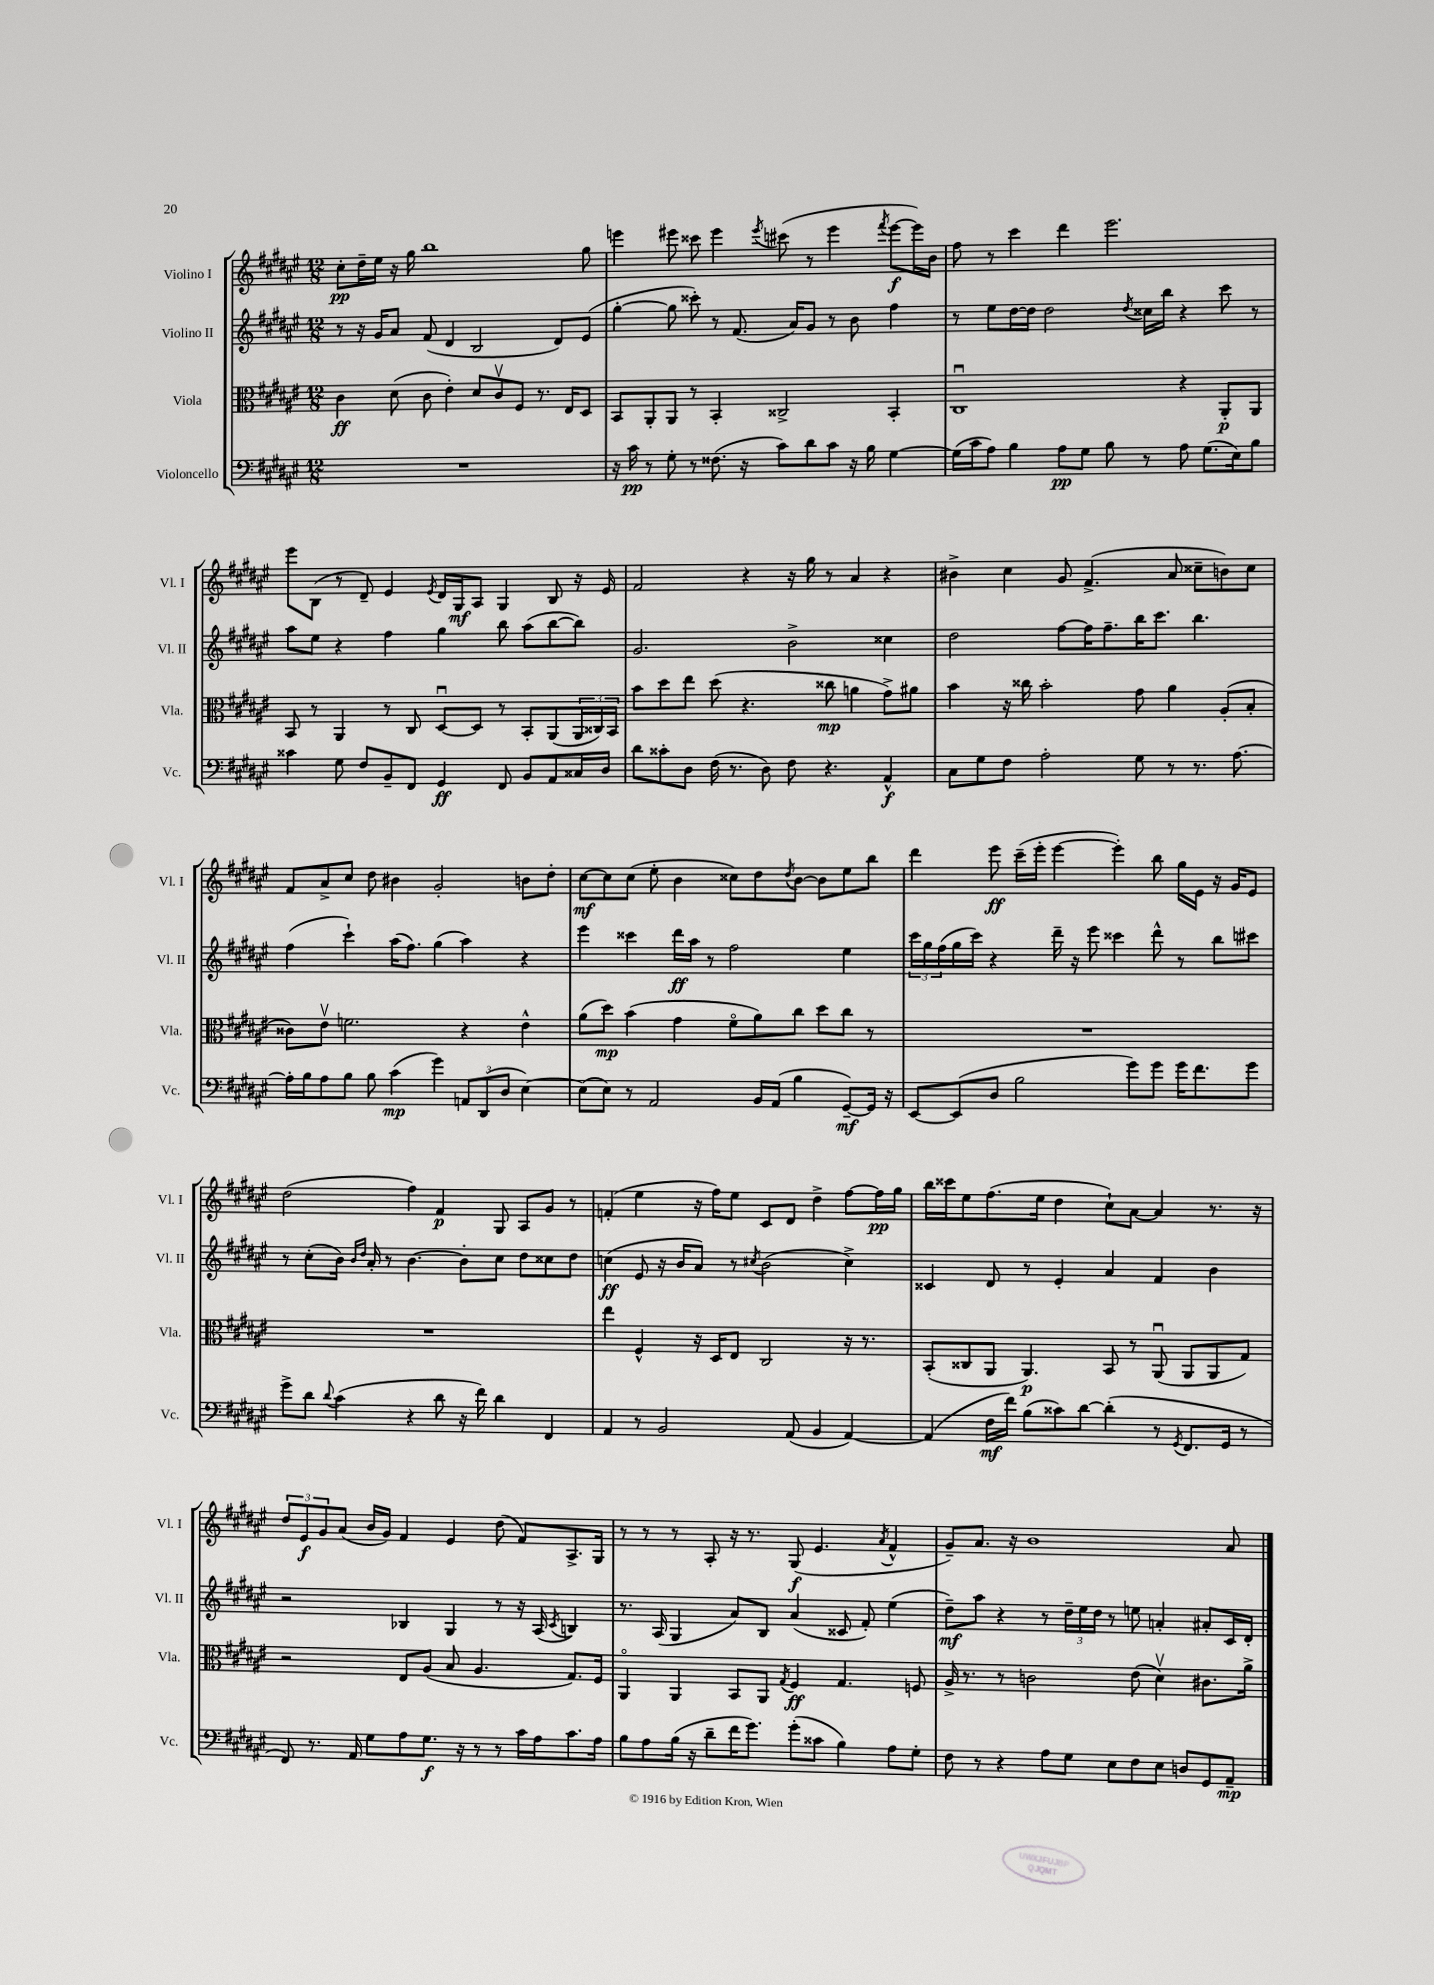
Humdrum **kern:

**kern	**dynam	**kern	**dynam	**kern	**dynam	**kern	**dynam
*part4	*part4	*part3	*part3	*part2	*part2	*part1	*part1
*staff4	*staff4	*staff3	*staff3	*staff2	*staff2	*staff1	*staff1
*I"Violoncello	*	*I"Viola	*	*I"Violino II	*	*I"Violino I	*
*I'Vc.	*	*I'Vla.	*	*I'Vl. II	*	*I'Vl. I	*
*clefF4	*	*clefC3	*	*clefG2	*	*clefG2	*
*k[f#c#g#d#a#e#]	*	*k[f#c#g#d#a#e#]	*	*k[f#c#g#d#a#e#]	*	*k[f#c#g#d#a#e#]	*
*M12/8	*	*M12/8	*	*M12/8	*	*M12/8	*
=1	=1	=1	=1	=1	=1	=1	=1
1.r	.	4c#\	ff	8r	.	8cc#'\L	pp
.	.	.	.	16r	.	16dd#~\L	.
.	.	.	.	16g#/KL	.	16ee#\JJ	.
.	.	(8d#\	.	8a#/J	.	16r	.
.	.	.	.	.	.	16gg#\	.
.	.	8c#\	.	(8f#/	.	1bb	.
.	.	4e#'\)	.	4d#/	.	.	.
.	.	8d#/L	.	2B/	.	.	.
.	.	8c#v/	.	.	.	.	.
.	.	8F#/J	.	.	.	.	.
.	.	8.r	.	.	.	.	.
.	.	.	.	8d#/L)	.	.	.
.	.	16E#/KL	.	.	.	.	.
.	.	8D#/J	.	(8e#/J	.	8gg#\	.
=2	=2	=2	=2	=2	=2	=2	=2
16r	.	8BB/L	.	[4gg#'\	.	4eeen\	.
16c#\	pp	.	.	.	.	.	.
8r	.	8AA#'/	.	.	.	.	.
8G#'\	.	8AA#/J	.	8gg#\]	.	8eee#X\	.
8r	.	8r	.	8ccc##X'\)	.	8ccc##X\	.
(8.F##X\	.	4BB'/	.	8r	.	4eee#\	.
.	.	.	.	(8.f#/	.	.	.
16r	.	.	.	.	.	.	.
.	.	.	.	.	.	8qeee#/	.
8c#\L)	.	2C##X^/	.	.	.	(8ccc#X\	.
.	.	.	.	16a#/KL)	.	.	.
8d#\	.	.	.	8g#/J	.	8r	.
8c#\J	.	.	.	8r	.	4eee#\	.
16r	.	.	.	8b\	.	.	.
16B\	.	.	.	.	.	.	.
.	.	.	.	.	.	8qfff#/	.
[4G#\	.	4BB'/	.	4ff#\	.	[8eee#\L	f
.	.	.	.	.	.	16eee#\L])	.
.	.	.	.	.	.	16b\JJ	.
=3	=3	=3	=3	=3	=3	=3	=3
(16G#\LL]	.	1C#u	.	8r	.	8ff#\	.
16c#\J	.	.	.	.	.	.	.
8A#\J)	.	.	.	8ee#\L	.	8r	.
4B\	.	.	.	[16dd#\L	.	4ccc#\	.
.	.	.	.	16dd#\JJ]	.	.	.
.	.	.	.	2dd#\	.	.	.
8A#\L	pp	.	.	.	.	4ddd#\	.
8G#\J	.	.	.	.	.	.	.
8B\	.	.	.	.	.	2.eee#\	.
.	.	.	.	8qdd#/	.	.	.
8r	.	.	.	16cc##X\LL	.	.	.
.	.	.	.	16bb\JJ	.	.	.
8A#\	.	4r	.	4r	.	.	.
(8.G#\L	.	.	.	.	.	.	.
.	.	8AA#'/L	p	8ccc#\	.	.	.
16E#\k)	.	.	.	.	.	.	.
8B\J	.	8AA#/J	.	8r	.	.	.
!!LO:LB:g=z
=4	=4	=4	=4	=4	=4	=4	=4
4c##X\	.	8BB/	.	8aa#\L	.	8eee#\L	.
.	.	8r	.	8ee#\J	.	(8B\J	.
8G#\	.	4AA#/	.	4r	.	8r	.
8F#/L	.	.	.	.	.	8d#~/)	.
8BB~/	.	8r	.	4ff#\	.	4e#/	.
8FF#/J	.	8C#/	.	.	.	.	.
.	.	.	.	.	.	8qe#/	.
4GG#/	ff	[8D#u/L	.	4gg#\	.	16d#/LL	.
.	.	.	.	.	.	16G#/J	mf
.	.	8D#/J]	.	.	.	8A#/J	.
8FF#/	.	8r	.	8bb\	.	4G#/	.
8BB/L	.	8BB'/L	.	(8aa#\L	.	.	.
8AA#/	.	(8AA#/	.	[8bb\	.	8B/	.
16C##X/L	.	24AA#/L	.	8bb\J])	.	16r	.
.	.	24C##X/)	.	.	.	.	.
16D#/JJ	.	.	.	.	.	16e#/	.
.	.	24BB/JJ	.	.	.	.	.
=5	=5	=5	=5	=5	=5	=5	=5
8d#\L	.	8b\L	.	2.g#/	.	2f#/	.
8c##X'\	.	8dd#\	.	.	.	.	.
8D#\J	.	8ee#\J	.	.	.	.	.
(16F#\	.	(8dd#\	.	.	.	.	.
8.r	.	.	.	.	.	.	.
.	.	4.r	.	.	.	4r	.
8D#\)	.	.	.	.	.	.	.
8F#\	.	.	.	2b^\	.	16r	.
.	.	.	.	.	.	16gg#\	.
4.r	.	8cc##X\	mp	.	.	8r	.
.	.	4an\	.	.	.	4a#/	.
4AA#^^/	f	8g#^\L)	.	4cc##X\	.	4r	.
.	.	8a#X\J	.	.	.	.	.
=6	=6	=6	=6	=6	=6	=6	=6
8C#\L	.	4b\	.	2dd#\	.	4b#X^\	.
8G#\	.	.	.	.	.	.	.
8F#\J	.	16r	.	.	.	4cc#\	.
.	.	16cc##X\	.	.	.	.	.
2A#'\	.	2b'\	.	.	.	.	.
.	.	.	.	[8ff#\L	.	8g#/	.
.	.	.	.	16ff#\K]	.	(4.f#^/	.
.	.	.	.	8.ff#~\	.	.	.
8G#\	.	8g#\	.	16bb\K	.	.	.
.	.	.	.	8.ccc#\J	.	.	.
8r	.	4a#\	.	.	.	8a#/	.
8.r	.	.	.	4.bb\	.	8cc##X~\L	.
.	.	(8A#'/L	.	.	.	8bn\)	.
[8.A#\	.	.	.	.	.	.	.
.	.	8B'/J	.	.	.	8cc##\J	.
!!LO:LB:g=z
=7	=7	=7	=7	=7	=7	=7	=7
16A#'\LL]	.	8c##X\L)	.	(4ff#\	.	8f#/L	.
16B\J	.	.	.	.	.	.	.
8A#\	.	8e#v\J	.	.	.	8a#^/	.
8B\J	.	2.fn\	.	4ccc#`\)	.	8cc#/J	.
8B\	.	.	.	.	.	8dd#\	.
(4c#\	mp	.	.	(16aa#\KL	.	4b#X\	.
.	.	.	.	8.ff#\J)	.	.	.
4g#\)	.	.	.	(4gg#\	.	2g#'/	.
12AAn/L	.	4r	.	4aa#\)	.	.	.
(12DD#/	.	.	.	.	.	.	.
12D#/J	.	.	.	.	.	.	.
[4E#\)	.	4e#^^\	.	4r	.	8bn\L	.
.	.	.	.	.	.	8dd#'\J	.
=8	=8	=8	=8	=8	=8	=8	=8
(8E#\L]	.	(8a#\L	.	4eee#\	.	[8cc#\L	mf
8E#\J)	.	8dd#\J)	mp	.	.	8cc#\]	.
8r	.	(4b\	.	4ccc##X\	.	(8cc#\J	.
2AA#/	.	.	.	.	.	8ee#'\	.
.	.	4g#\	.	16ddd#\LL	ff	4b\	.
.	.	.	.	16aa#\JJ	.	.	.
.	.	.	.	8r	.	.	.
.	.	8f#\L	.	2ff#\	.	8cc##X\L)	.
16BB/LL	.	8a#\)	.	.	.	8dd#\	.
(16AA#/JJ	.	.	.	.	.	.	.
.	.	.	.	.	.	8qdd#/	.
4B\	.	8cc#\J	.	.	.	[8b\J	.
.	.	8dd#\L	.	.	.	8b\L]	.
[8GG#~/L)	mf	8cc#\J	.	4ee#\	.	8ee#\	.
16GG#/Jk]	.	8r	.	.	.	8bb\J	.
16r	.	.	.	.	.	.	.
=9	=9	=9	=9	=9	=9	=9	=9
[8EE#/L	.	1.r	.	24ccc#\LL	.	4ddd#\	.
.	.	.	.	24gg#\	.	.	.
.	.	.	.	(24ff#\	.	.	.
(8EE#/]	.	.	.	16gg#\	.	.	.
.	.	.	.	16ccc#\JJ)	.	.	.
8D#/J	.	.	.	4r	.	8eee#\	ff
2B\	.	.	.	.	.	(16ccc#~\LL	.
.	.	.	.	.	.	16eee#'\JJ	.
.	.	.	.	16ddd#~\	.	[4eee#\	.
.	.	.	.	16r	.	.	.
.	.	.	.	8eee#\	.	.	.
.	.	.	.	4ccc##X\	.	4eee#'\])	.
8g#\L)	.	.	.	.	.	.	.
8g#\J	.	.	.	8ddd#^^\	.	8bb\	.
16g#\KL	.	.	.	8r	.	16gg#\LL	.
8.f#\	.	.	.	.	.	16e#\JJ	.
.	.	.	.	8bb\L	.	16r	.
.	.	.	.	.	.	16g#/KL	.
8g#\J	.	.	.	8ccc#X\J	.	8e#/J	.
!!LO:LB:g=z
=10	=10	=10	=10	=10	=10	=10	=10
8g#^\L	.	1.r	.	8r	.	(2dd#\	.
8d#\J	.	.	.	(8cc#'\L	.	.	.
8qqd#/	.	.	.	.	.	.	.
(4c#\	.	.	.	16b\Jk)	.	.	.
.	.	.	.	16qqb/LL	.	.	.
.	.	.	.	16qqdd#/JJ	.	.	.
.	.	.	.	16a#'/	.	.	.
.	.	.	.	8r	.	.	.
4r	.	.	.	[4.b\	.	4ff#\)	.
8d#\	.	.	.	.	.	4f#/	p
16r	.	.	.	8b'\L]	.	.	.
16f#\)	.	.	.	.	.	.	.
4d#\	.	.	.	8cc#\J	.	8G#/	.
.	.	.	.	8dd#\L	.	8A#/L	.
4FF#/	.	.	.	8cc##X\	.	8g#/J	.
.	.	.	.	8dd#\J	.	8r	.
=11	=11	=11	=11	=11	=11	=11	=11
4AA#/	.	4ee#\	.	(4ccn\	ff	(4fn'/	.
8r	.	4F#^^/	.	8e#/	.	4ee#\	.
2BB/	.	.	.	16r	.	.	.
.	.	.	.	16b/KL	.	.	.
.	.	16r	.	8a#/J)	.	16r	.
.	.	16D#/KL	.	.	.	16ff#\KL)	.
.	.	8E#/J	.	8r	.	8ee#\J	.
.	.	.	.	8qcc#X/	.	.	.
.	.	2C#/	.	(2b\	.	8c#/L	.
(8AA#/	.	.	.	.	.	8d#/J	.
4BB/	.	.	.	.	.	4dd#^\	.
[4AA#/)	.	16r	.	4cc#^\)	.	[8ff#\L	.
.	.	8.r	.	.	.	.	.
.	.	.	.	.	.	16ff#\L]	pp
.	.	.	.	.	.	16gg#\JJ	.
=12	=12	=12	=12	=12	=12	=12	=12
(4AA#/]	.	(8BB'/L	.	4c##X/	.	16bb\LL	.
.	.	.	.	.	.	16ccc##X\J	.
.	.	8C##X/	.	.	.	8ee#\	.
16F#\LL	mf	8AA#/J	.	8d#/	.	(8.ff#\	.
16f#\JJ)	.	.	.	.	.	.	.
(8B\L	.	4.AA#/)	p	8r	.	.	.
.	.	.	.	.	.	16ee#\Jk	.
8c##X\)	.	.	.	4e#'/	.	4dd#\	.
[8d#\J	.	.	.	.	.	.	.
(4d#'\]	.	8BB/	.	4a#/	.	8cc#`\L)	.
.	.	8r	.	.	.	[8a#\J	.
8r	.	(8AA#u/	.	4f#/	.	4a#/]	.
8qGG#/	.	.	.	.	.	.	.
8.FF#/L	.	8AA#/L	.	.	.	.	.
.	.	8AA#/	.	4b\	.	8.r	.
16GG#/Jk	.	.	.	.	.	.	.
8r	.	8G#/J)	.	.	.	.	.
.	.	.	.	.	.	16r	.
!!LO:LB:g=z
=13	=13	=13	=13	=13	=13	=13	=13
8FF#/)	.	2r	.	2r	.	12dd#/L	.
.	.	.	.	.	.	12e#/	f
8.r	.	.	.	.	.	.	.
.	.	.	.	.	.	12g#/	.
.	.	.	.	.	.	(8a#/J	.
16AA#/	.	.	.	.	.	.	.
8G#\L	.	.	.	.	.	16b/LL	.
.	.	.	.	.	.	16g#/JJ)	.
8A#\	.	8E#/L	.	4B-X/	.	4f#/	.
8.G#\J	f	(8A#/J	.	.	.	.	.
.	.	8B/	.	4G#/	.	4e#/	.
16r	.	.	.	.	.	.	.
8r	.	4.A#/	.	.	.	.	.
8r	.	.	.	8r	.	(8dd#\	.
16c#\LL	.	.	.	16r	.	8f#/L)	.
16A#\J	.	.	.	(16A#/	.	.	.
.	.	.	.	8qc#/	.	.	.
8.c#\	.	8.G#/L)	.	4Bn/)	.	8.A#^/	.
16A#\Jk	.	16F#/Jk	.	.	.	16G#/Jk	.
=14	=14	=14	=14	=14	=14	=14	=14
8B\L	.	4AA#/	.	8.r	.	8r	.
8A#\	.	.	.	.	.	8r	.
.	.	.	.	(16A#/	.	.	.
(16B\Jk	.	4AA#/	.	4G#/	.	8r	.
16r	.	.	.	.	.	.	.
8d#~\L	.	.	.	.	.	8A#'/	.
16f#\K	.	8BB/L	.	8a#/L)	.	16r	.
8.g#\J)	.	.	.	.	.	8.r	.
.	.	8AA#/J	.	8B/J	.	.	.
.	.	8qG#/	.	.	.	.	.
(8g#'\L	.	4F#/	ff	(4a#/	.	(8G#/	f
8c##X\J	.	.	.	.	.	4.e#/	.
4B\)	.	4.G#/	.	8c##X/	.	.	.
.	.	.	.	8f#'/)	.	.	.
.	.	.	.	.	.	8qa#/	.
8A#\L	.	.	.	(4ee#\	.	4f#^^/	.
8G#'\J	.	8Fn/	.	.	.	.	.
=15	=15	=15	=15	=15	=15	=15	=15
8F#\	.	16A#^/	.	8dd#~\L)	mf	8g#~/L)	.
.	.	8.r	.	.	.	.	.
8r	.	.	.	8aa#\J	.	8.a#/J	.
4r	.	8r	.	4r	.	.	.
.	.	.	.	.	.	16r	.
.	.	2cn\	.	.	.	1b	.
8A#\L	.	.	.	8r	.	.	.
8G#\J	.	.	.	24dd#~\LL	.	.	.
.	.	.	.	24ee#\	.	.	.
.	.	.	.	24dd#\JJ	.	.	.
8E#\L	.	.	.	8r	.	.	.
8F#\	.	(8e#\	.	8een\	.	.	.
8E#\J	.	4d#v\)	.	4an'/	.	.	.
8Dn/L	.	.	.	.	.	.	.
8GG#/	.	8.c#X\L	.	8a#X'/L	.	.	.
8AA#~/J	mp	.	.	16c#/L	.	8a#/	.
.	.	16a#^\Jk	.	16d#'/JJ	.	.	.
==	==	==	==	==	==	==	==
*-	*-	*-	*-	*-	*-	*-	*-
